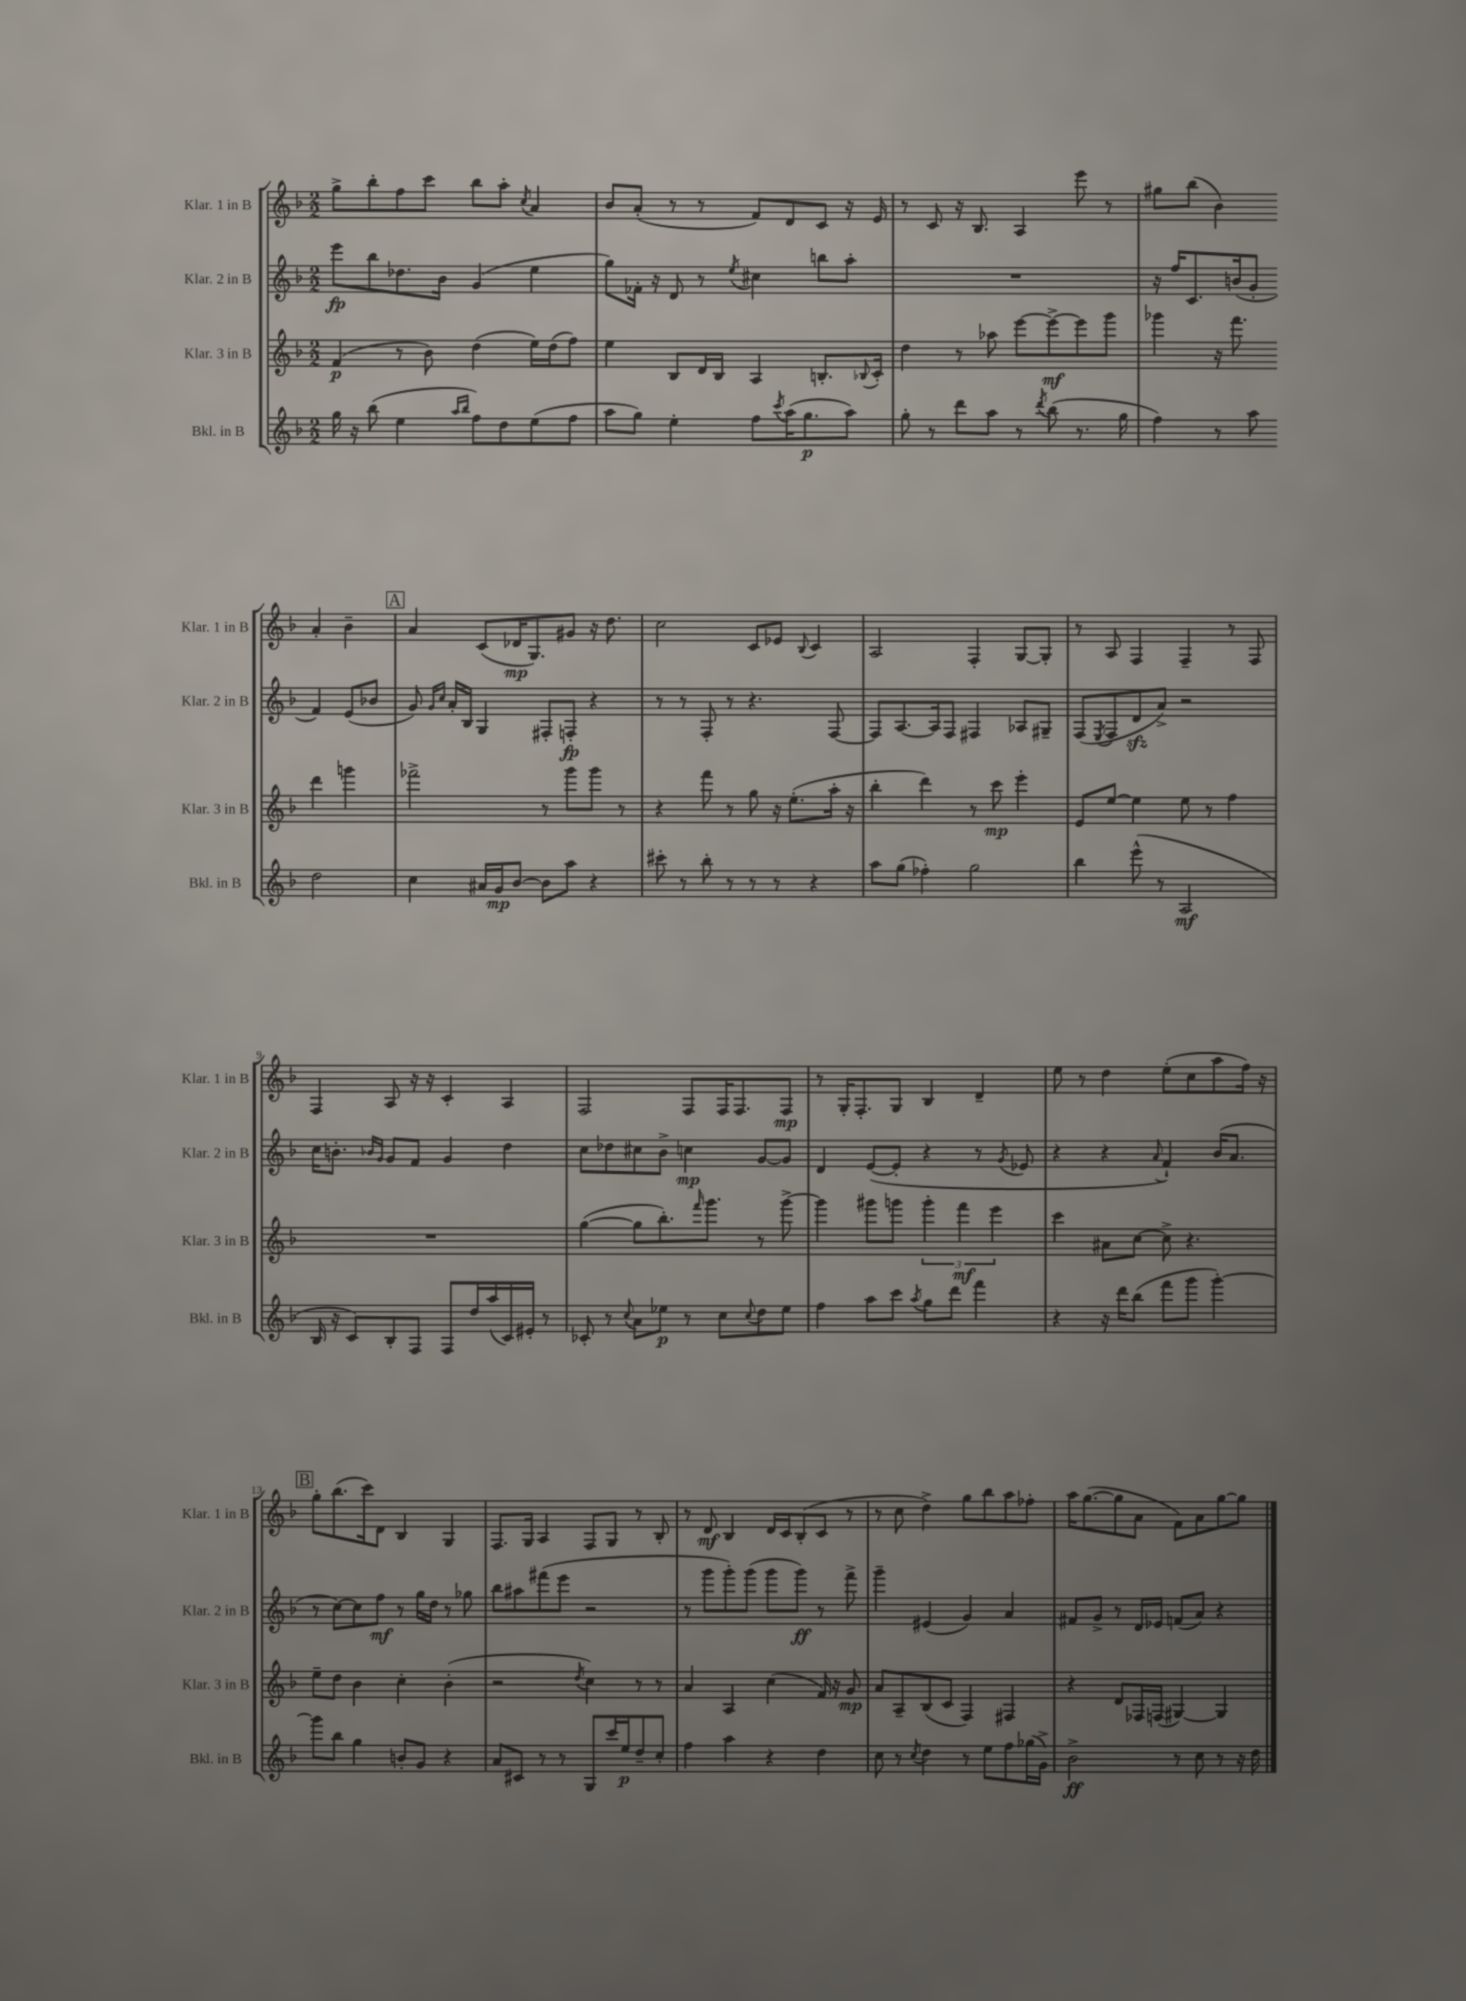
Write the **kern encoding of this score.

**kern	**dynam	**kern	**dynam	**kern	**dynam	**kern	**dynam
*part4	*part4	*part3	*part3	*part2	*part2	*part1	*part1
*staff4	*staff4	*staff3	*staff3	*staff2	*staff2	*staff1	*staff1
*I"Bkl. in B	*	*I"Klar. 3 in B	*	*I"Klar. 2 in B	*	*I"Klar. 1 in B	*
*I'Bkl. in B	*	*I'Klar. 3 in B	*	*I'Klar. 2 in B	*	*I'Klar. 1 in B	*
*clefG2	*	*clefG2	*	*clefG2	*	*clefG2	*
*k[b-]	*	*k[b-]	*	*k[b-]	*	*k[b-]	*
*M2/2	*	*M2/2	*	*M2/2	*	*M2/2	*
=1	=1	=1	=1	=1	=1	=1	=1
16gg\	.	(4f/	p	8eee\L	fp	8gg^\L	.
16r	.	.	.	.	.	.	.
(8bb-\	.	.	.	8bb-\	.	8bb-'\	.
4ee\	.	8r	.	8.dd-X\	.	8ff\	.
.	.	8b-\)	.	.	.	8ccc\J	.
.	.	.	.	16b-\Jk	.	.	.
16qqaa/LL	.	.	.	.	.	.	.
16qqbb-/JJ	.	.	.	.	.	.	.
8ff\L)	.	(4dd\	.	(4g/	.	8bb-\L	.
8dd\	.	.	.	.	.	8aa'\J	.
.	.	.	.	.	.	8qcc/	.
(8ee\	.	16ee\LL)	.	4ee\	.	4a/	.
.	.	(16dd\J	.	.	.	.	.
8ff\J	.	8ff\J)	.	.	.	.	.
=2	=2	=2	=2	=2	=2	=2	=2
8aa\L	.	4ee\	.	8gg\L)	.	8b-/L	.
8gg\J)	.	.	.	16f-X'\Jk	.	(8a'/J	.
.	.	.	.	16r	.	.	.
4ee'\	.	8B-/L	.	8d/	.	8r	.
.	.	16d/L	.	8r	.	8r	.
.	.	16B-/JJ	.	.	.	.	.
.	.	.	.	8qee/	.	.	.
8ff\L	.	4A/	.	4cc#X\	.	8f/L)	.
8qccc/	.	.	.	.	.	.	.
(16aa\K	.	.	.	.	.	8d/	.
8.gg\	p	.	.	.	.	.	.
.	.	8.Bn'/L	.	8bbn\L	.	8c/J	.
8aa\J)	.	.	.	8aa'\J	.	16r	.
.	.	8qqB-X/	.	.	.	.	.
.	.	16c'/Jk	.	.	.	16e/	.
=3	=3	=3	=3	=3	=3	=3	=3
8gg'\	.	4dd\	.	1r	.	8r	.
8r	.	.	.	.	.	8c/	.
8ddd\L	.	8r	.	.	.	16r	.
.	.	.	.	.	.	8.B-/	.
8aa\J	.	8aa-X\	.	.	.	.	.
8r	.	[8eee\L	.	.	.	4A/	.
8qddd/	.	.	.	.	.	.	.
(8bb-\	.	8eee^\_	mf	.	.	.	.
8.r	.	8eee\]	.	.	.	8eee\	.
.	.	8ggg\J	.	.	.	8r	.
16gg\	.	.	.	.	.	.	.
=4	=4	=4	=4	=4	=4	=4	=4
4ff\)	.	4ggg-X\	.	16r	.	8gg#X\L	.
.	.	.	.	16ff/KL	.	.	.
.	.	.	.	8.c/	.	(8bb-\J	.
8r	.	16r	.	.	.	4b-\)	.
.	.	8.fff\	.	(16bn/k	.	.	.
8aa\	.	.	.	8g'/J	.	.	.
2dd\	.	4ddd\	.	4f/)	.	4a'/	.
.	.	4gggn\	.	(8e/L	.	4b-~\	.
.	.	.	.	8b-X/J	.	.	.
!!LO:LB:g=z
!!LO:REH:place=s1:t=A
=5	=5	=5	=5	=5	=5	=5	=5
4cc\	.	2fff-X^\	.	8g/)	.	4a/	.
.	.	.	.	16qqg/LL	.	.	.
.	.	.	.	16qqcc/JJ	.	.	.
.	.	.	.	16a'/LL	.	.	.
.	.	.	.	16B-/JJ	.	.	.
16a#X/LL	.	.	.	4G/	.	(8c/L	.
16g/J	mp	.	.	.	.	.	.
[8b-/J	.	.	.	.	.	16d-X/K	mp
.	.	.	.	.	.	8.G/)	.
8b-\L]	.	8r	.	8F#X'/L	.	.	.
8aa\J	.	8ggg\L	.	8Fn'/J	fp	8g#X/J	.
4r	.	8ggg\J	.	4r	.	16r	.
.	.	.	.	.	.	8.dd\	.
.	.	8r	.	.	.	.	.
=6	=6	=6	=6	=6	=6	=6	=6
8ccc#X'\	.	4r	.	8r	.	2cc\	.
8r	.	.	.	8r	.	.	.
8bb-'\	.	8fff\	.	8F'/	.	.	.
8r	.	8r	.	8r	.	.	.
8r	.	8gg\	.	4.r	.	8c/L	.
8r	.	16r	.	.	.	8e-X/J	.
.	.	(8.ee'\L	.	.	.	.	.
.	.	.	.	.	.	8qqB-/	.
4r	.	.	.	.	.	4c/	.
.	.	16aa'\Jk	.	[8F/	.	.	.
.	.	16r	.	.	.	.	.
=7	=7	=7	=7	=7	=7	=7	=7
8aa\L	.	4bb-'\	.	8F/L]	.	2A/	.
(8gg\J	.	.	.	[8.A/	.	.	.
4ff-X'\)	.	4ddd\)	.	.	.	.	.
.	.	.	.	16A/k]	.	.	.
.	.	.	.	8F/J	.	.	.
2gg\	.	8r	.	4F#X/	.	4F'/	.
.	.	8ccc\	mp	.	.	.	.
.	.	4eee'\	.	8A-X/L	.	[8G/L	.
.	.	.	.	8G#X~/J	.	8G'/J]	.
=8	=8	=8	=8	=8	=8	=8	=8
4bb-\	.	8e/L	.	(8F/L	.	8r	.
.	.	.	.	8qE/	.	.	.
.	.	[8ee/J	.	8F/	.	8A/	.
(8eee^^\	.	4ee\]	.	8dzz/	.	4F/	.
8r	.	.	.	8a^/J)	.	.	.
2A/	mf	8ee\	.	2r	.	4F~/	.
.	.	8r	.	.	.	.	.
.	.	4ff\	.	.	.	8r	.
.	.	.	.	.	.	8F/	.
!!LO:LB:g=z
=9	=9	=9	=9	=9	=9	=9	=9
16B-/	.	1r	.	16cc\KL	.	4F/	.
16r	.	.	.	8.bn'\J	.	.	.
8c/L)	.	.	.	.	.	.	.
.	.	.	.	16qqb-X/LL	.	.	.
.	.	.	.	16qqg/JJ	.	.	.
8B-'/	.	.	.	8g/L	.	8A/	.
8F/J	.	.	.	8f/J	.	16r	.
.	.	.	.	.	.	16r	.
8F/L	.	.	.	4g/	.	4c'/	.
16dd/L	.	.	.	.	.	.	.
(16aa/	.	.	.	.	.	.	.
16c/)	.	.	.	4dd\	.	4A/	.
16e#X'/JJ	.	.	.	.	.	.	.
8r	.	.	.	.	.	.	.
=10	=10	=10	=10	=10	=10	=10	=10
8c-X'/	.	([4gg\	.	8cc\L	.	2F/	.
8r	.	.	.	8dd-X\	.	.	.
8qqcc/	.	.	.	.	.	.	.
8a\L	.	8gg\L]	.	8cc#X\	.	.	.
8ee-X\J	p	8.bb-'\)	.	8b-^\J	.	.	.
8r	.	.	.	4ccn\	mp	8F/L	.
.	.	16qqfff/	.	.	.	.	.
.	.	8.ggg\J	.	.	.	.	.
8cc\L	.	.	.	.	.	16F/K	.
.	.	.	.	.	.	8.F/	.
8qqcc/	.	.	.	.	.	.	.
8dd\	.	8r	.	[8g/L	.	.	.
8ee-\J	.	[8ggg^\	.	8g/J]	.	8F/J	mp
=11	=11	=11	=11	=11	=11	=11	=11
4ff\	.	4ggg\]	.	4d/	.	8r	.
.	.	.	.	.	.	16G'/KL	.
.	.	.	.	.	.	8.F'/	.
8aa\L	.	8ggg#X\L	.	([8e/L	.	.	.
8ccc\J	.	8gggn\J	.	8e'/J]	.	8G/J	.
8qaa/	.	.	.	.	.	.	.
8gg\L	.	6ggg'\	.	4r	.	4B-/	.
8ddd\J	.	.	.	.	.	.	.
.	.	6fff\	mf	.	.	.	.
4fff\	.	.	.	8r	.	4d~/	.
.	.	6eee\	.	.	.	.	.
.	.	.	.	8qg/	.	.	.
.	.	.	.	8e-X/	.	.	.
=12	=12	=12	=12	=12	=12	=12	=12
4r	.	4ccc\	.	4r	.	8ee\	.
.	.	.	.	.	.	8r	.
16r	.	8a#X\L	.	4r	.	4dd\	.
16ddd\KL	.	.	.	.	.	.	.
(8bb-\J	.	[8cc\J	.	.	.	.	.
.	.	.	.	8qqa/	.	.	.
8fff\L	.	8cc^\]	.	4f`/)	.	(8ee'\L	.
8ggg\J	.	4.r	.	.	.	8cc\	.
[4ggg'\)	.	.	.	(16b-/KL	.	8aa\	.
.	.	.	.	8.a/J	.	.	.
.	.	.	.	.	.	16ff\Jk)	.
.	.	.	.	.	.	16r	.
!!LO:LB:g=z
!!LO:REH:place=s1:t=B
=13	=13	=13	=13	=13	=13	=13	=13
8ggg\L]	.	8ee~\L	.	8r	.	8gg'\L	.
8bb-\J	.	8dd\J	.	[8cc\L)	.	(8.bb-\	.
4gg\	.	4b-\	.	8cc\]	.	.	.
.	.	.	.	.	.	16ccc\k)	.
.	.	.	.	8ff\J	mf	8d\J	.
8bn'/L	.	4cc'\	.	8r	.	4B-/	.
8g/J	.	.	.	16gg\LL	.	.	.
.	.	.	.	16dd\JJ	.	.	.
4r	.	(4b-'\	.	8r	.	4G/	.
.	.	.	.	8gg-X\	.	.	.
=14	=14	=14	=14	=14	=14	=14	=14
8a/L	.	2r	.	8bb-\L	.	8.F/L	.
8c#X/J	.	.	.	8aa#X\	.	.	.
.	.	.	.	.	.	16G/Jk	.
8r	.	.	.	(8fff#X\	.	4A/	.
8r	.	.	.	8eee\J	.	.	.
.	.	8qdd/	.	.	.	.	.
8G/L	.	4cc\)	.	2r	.	8F/L	.
16ccc/L	.	.	.	.	.	8G/J	.
16ee/J	p	.	.	.	.	.	.
8dd~/	.	8r	.	.	.	8r	.
8cc'/J	.	8r	.	.	.	8B-'/	.
=15	=15	=15	=15	=15	=15	=15	=15
4ff\	.	4a/	.	8r	.	8r	.
.	.	.	.	8ggg\L	.	8d/	mf
4aa\	.	4A/	.	8ggg'\)	.	4B-/	.
.	.	.	.	(8ggg\J	.	.	.
4r	.	(4cc\	.	8ggg\L	.	16d/LL	.
.	.	.	.	.	.	16c/J	.
.	.	.	.	8ggg\J)	ff	(8B-'/	.
4dd\	.	16f/)	.	8r	.	8c/J	.
.	.	16r	.	.	.	.	.
.	.	8g/	mp	8fff^\	.	8r	.
=16	=16	=16	=16	=16	=16	=16	=16
8cc\	.	8a/L	.	4ggg~\	.	8r	.
8r	.	8A~/	.	.	.	8cc\	.
8qcc/	.	.	.	.	.	.	.
4dd\	.	(8B-/	.	(4e#X/	.	4dd^\)	.
.	.	8c/J	.	.	.	.	.
8r	.	4F/)	.	4g/)	.	8gg\L	.
8ee\L	.	.	.	.	.	8bb-\	.
8ff\	.	4F#X/	.	4a/	.	8aa\	.
(16gg-X\L	.	.	.	.	.	8ff-X'\J	.
16g^\JJ)	.	.	.	.	.	.	.
=17	=17	=17	=17	=17	=17	=17	=17
2b-^\	ff	4r	.	8f#X/L	.	16aa\KL	.
.	.	.	.	.	.	([8.gg\	.
.	.	.	.	8g^/J	.	.	.
.	.	8d/L	.	8r	.	8gg\]	.
.	.	16F-X/L	.	16d/LL	.	8a\J	.
.	.	(16Fn/JJ	.	16e-X/JJ	.	.	.
8r	.	[4G#X/)	.	(8fn/L	.	8f\L)	.
8cc\	.	.	.	8a/J)	.	8a\	.
8r	.	4G#/]	.	4r	.	[8gg\	.
16r	.	.	.	.	.	8gg\J]	.
16dd\	.	.	.	.	.	.	.
==	==	==	==	==	==	==	==
*-	*-	*-	*-	*-	*-	*-	*-
